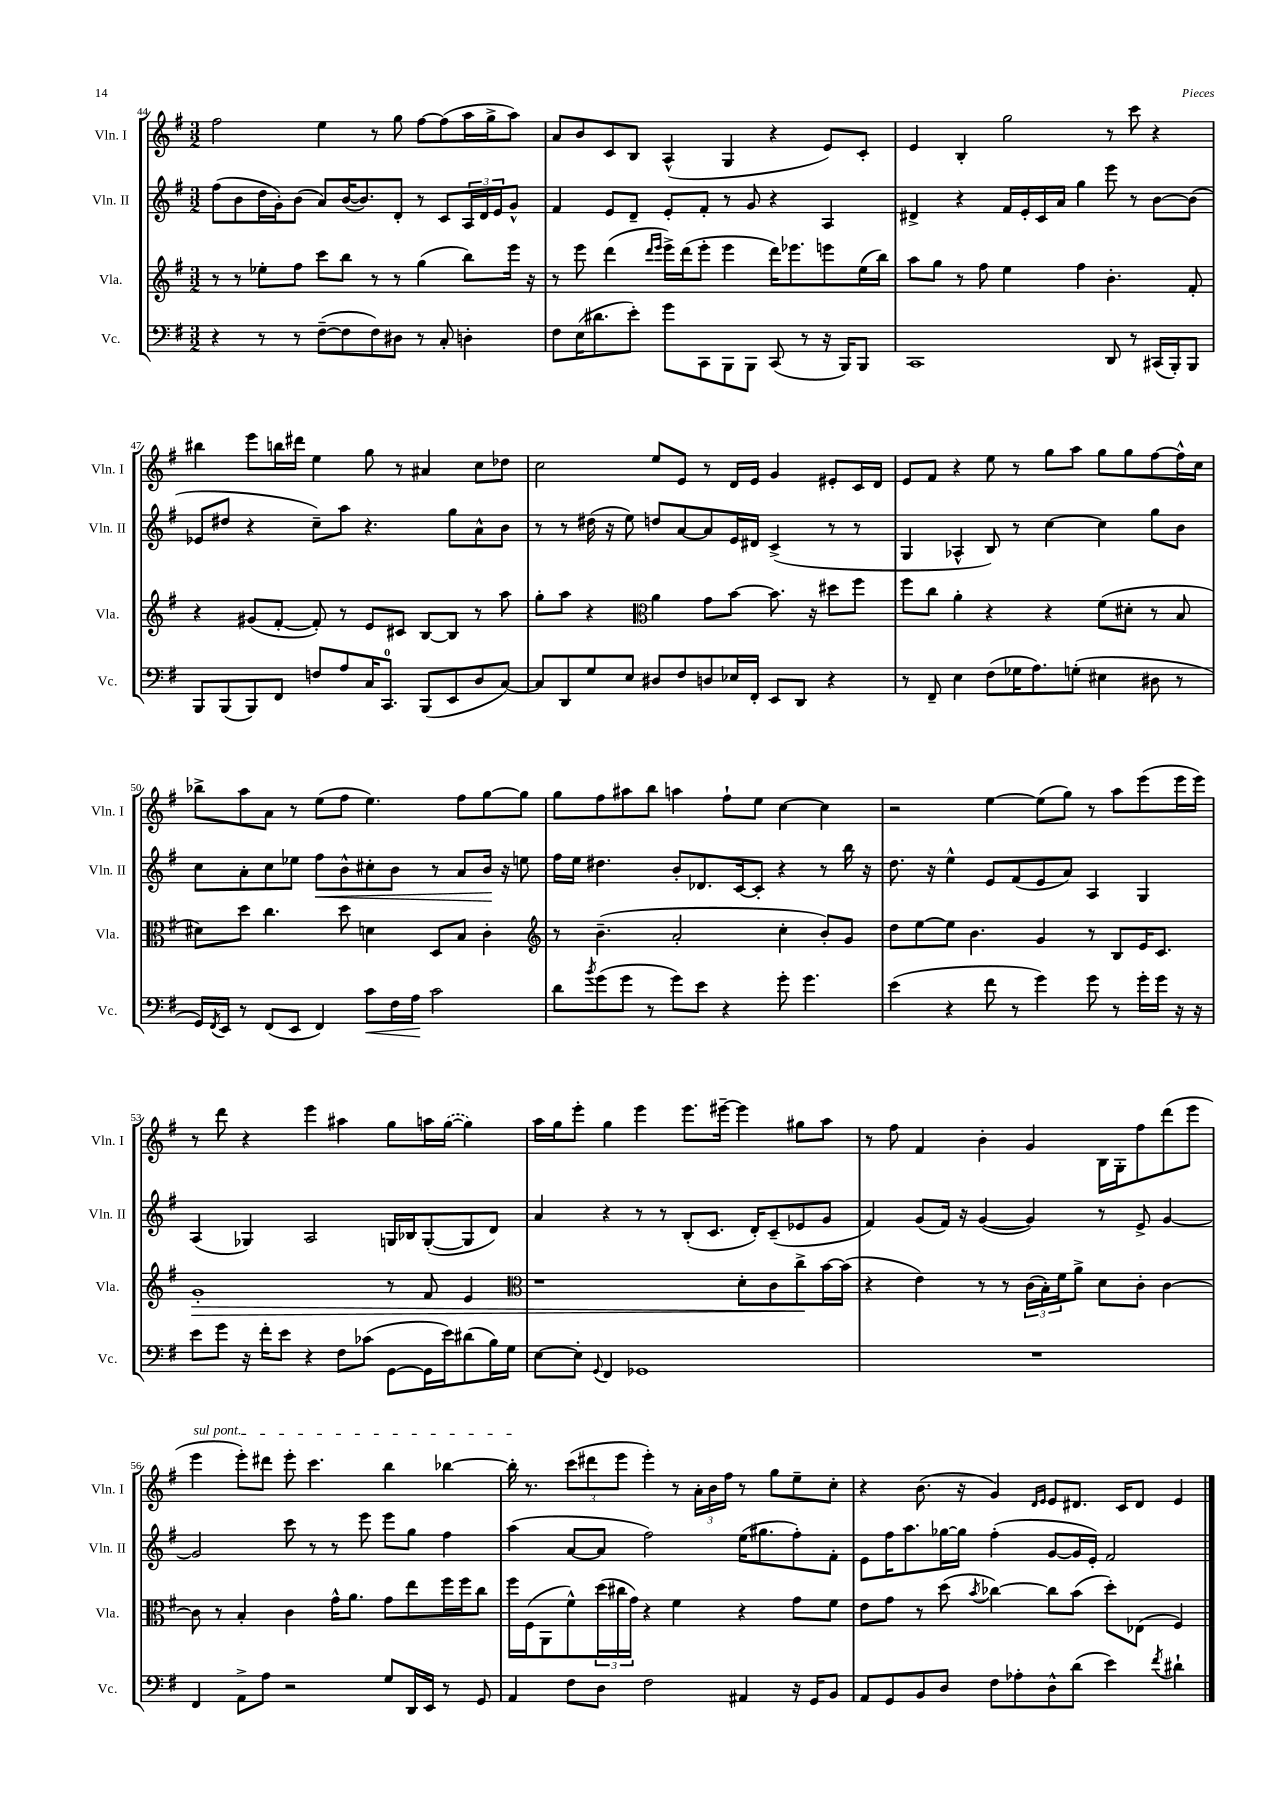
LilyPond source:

<<
\new StaffGroup <<
\new Staff = "s0" \with { instrumentName = "Vln. I" shortInstrumentName = "Vln. I" } {
    \clef treble \key g \major \numericTimeSignature \time 3/2
    fis''2 e''4 r8 g''8 fis''8~ fis''8( a''16 g''16-> a''8) |
    a'8 b'8 c'8 b8 a4-^( g4 r4 e'8) c'8-. |
    e'4 b4-. g''2 r8 c'''8 r4 |
    bis''4 e'''8 b''16 dis'''16 e''4 g''8 r8 ais'4 c''8 des''8 |
    c''2 e''8 e'8 r8 d'16 e'16 g'4 eis'8-. c'16 d'16 |
    e'8 fis'8 r4 e''8 r8 g''8 a''8 g''8 g''8 fis''8~ fis''16-^ c''16 |
    bes''8-> a''8 a'8 r8 e''8( fis''8 e''4.) fis''8 g''8~ g''8 |
    g''8 fis''8 ais''8 b''8 a''4 fis''8-! e''8 c''4~ c''4 |
    r2 e''4~ e''8( g''8) r8 a''8 e'''8( e'''16 e'''16) |
    r8 d'''8 r4 e'''4 ais''4 g''8 a''16 \once \slurDashed g''16~( g''4) |
    a''16 g''16 e'''8-. g''4 e'''4 e'''8. eis'''16~-- eis'''4 gis''8 a''8 |
    r8 fis''8 fis'4 b'4-. g'4 b16 g16-. fis''8 d'''8( e'''8 |
    \once \override TextSpanner.bound-details.left.text = \markup { \italic "sul pont." } e'''4\startTextSpan e'''8-.) dis'''8 e'''8-. c'''4. b''4 bes''4~ |
    bes''16-.\stopTextSpan r8. \tuplet 3/2 { c'''8( dis'''8 e'''8 } e'''4-.) r8 \tuplet 3/2 { a'16-. b'16 fis''16 } r8 g''8 e''8-- c''8-. |
    r4 b'8.( r16 g'4) \grace { d'16 e'16 } e'8 dis'8. c'16 dis'8 e'4 \bar "|." |
}
\new Staff = "s1" \with { instrumentName = "Vln. II" shortInstrumentName = "Vln. II" } {
    \clef treble \key g \major \numericTimeSignature \time 3/2
    fis''8( b'8 d''16 g'16-.) b'8( a'8) b'16~( b'8.) d'8-. r8 c'8 \tuplet 3/2 { a16 d'16 e'16 } g'8-^ |
    fis'4 e'8 d'8-- e'8-. fis'8-. r8 g'8 r4 a4 |
    dis'4-> r4 fis'16 e'16-. c'16 a'16 g''4 e'''8 r8 b'8~ b'8( |
    ees'8 dis''8 r4 c''8--) a''8 r4. g''8 a'8-^ b'8 |
    r8 r8 dis''16( r16 e''8) d''8 a'8~ a'8 e'16 dis'16 c'4->( r8 r8 |
    g4 aes4-^ b8) r8 c''4~ c''4 g''8 b'8 |
    c''8 a'8-. c''8 ees''8 fis''8\< b'8-^ cis''8-. b'8 r8 a'8 b'16\! r16 e''8 |
    fis''16 e''16 dis''4. b'8-. des'8. c'16~ c'8-. r4 r8 b''16 r16 |
    d''8. r16 e''4-^ e'8 fis'8( e'8 a'8) a4 g4 |
    a4( ges4) a2 g16 bes16 g8~-.( g8 d'8) |
    a'4 r4 r8 r8 b8-.( c'8. d'16-.) c'8--( ees'8 g'8 |
    fis'4) g'8( fis'16) r16 g'4~( g'4) r8 e'8-> g'4~ |
    g'2 c'''8 r8 r8 e'''8 e'''8 g''8 fis''4 |
    a''4( a'8~ a'8 fis''2) e''16( gis''8. fis''8-.) fis'8-. |
    e'8 fis''16 a''8. ges''16~ ges''16 fis''4-.( g'8~ g'16 e'16-.) fis'2 \bar "|." |
}
\new Staff = "s2" \with { instrumentName = "Vla." shortInstrumentName = "Vla." } {
    \clef treble \key g \major \numericTimeSignature \time 3/2
    r8 r8 ees''8-. fis''8 c'''8 b''8 r8 r8 g''4( b''8) e'''16 r16 |
    r8 e'''8 d'''4( \grace { d'''16 e'''16 } e'''16->) d'''16( e'''8-. e'''4 d'''16) ees'''8. e'''8 e''16( b''16) |
    a''8 g''8 r8 fis''8 e''4 fis''4 b'4.-. fis'8-. |
    r4 gis'8( fis'8~-. fis'8-.) r8 e'8 cis'8 b8~ b8 r8 a''8 |
    g''8-. a''8 r4 \clef alto a'4 g'8 b'8~ b'8. r16 dis''8 fis''8 |
    fis''8 c''8 a'4-. r4 r4 fis'8( dis'8-. r8 b8 |
    dis'8) d''8 c''4. d''8 d'4 d8 b8 c'4-. |
    \clef treble r8 b'4.--( a'2-. c''4-. b'8-.) g'8 |
    d''8 e''8~ e''8 b'4. g'4 r8 b8 e'16 c'8. |
    g'1-.\> r8 fis'8 e'4 |
    \clef alto r1 d'8-. c'8 c''8->\! b'16~ b'16( |
    r4 e'4) r8 r8 \tuplet 3/2 { c'16( b16-.) fis'16 } a'8-> d'8 c'8-. c'4~ |
    c'8 r8 b4-. c'4 g'16-^ a'8. g'8 e''8 fis''16 fis''16 c''8 |
    fis''16 fis16( a,8 fis'8-^) \tuplet 3/2 { d''16( cis''16 g'16) } r4 fis'4 r4 g'8 fis'8 |
    e'8 g'8 r8 d''8( \acciaccatura { b'8 } ces''4~) ces''8 b'8( d''8-.) ees8( fis4) \bar "|." |
}
\new Staff = "s3" \with { instrumentName = "Vc." shortInstrumentName = "Vc." } {
    \clef bass \key g \major \numericTimeSignature \time 3/2
    r4 r8 r8 fis8~--( fis8 fis8) dis8 r8 c8-. d4-. |
    fis8 e16( dis'8. e'8-.) g'8 c,8 b,,8 b,,8 c,8( r8 r16 b,,16) b,,8 |
    c,1 d,8 r8 cis,16( b,,16-.) b,,8 |
    b,,8 b,,8( b,,8) fis,8 f8 a8 c16 c,8.-0 b,,8( e,8 d8 c8~) |
    c8 d,8 g8 e8 dis8 fis8 d8 ees16 fis,16-. e,8 d,8 r4 |
    r8 fis,8-- e4 fis8( ges16 a8.) g8-.( eis4 dis8 r8 |
    g,16) \acciaccatura { fis,8 } e,16 r8 fis,8( e,8 fis,4) c'8\< fis16 a16\! c'2 |
    d'8 \acciaccatura { b'8 } g'8( g'8 r8 g'8) e'8 r4 g'8-. g'4. |
    e'4( r4 fis'8 r8 g'4) g'8 r8 g'16-. g'16 r16 r16 |
    e'8 g'8 r16 fis'16-. e'8 r4 fis8 ces'8( g,8~ g,16 e'16) dis'8( b16) g16 |
    e8~ e8-. \appoggiatura { g,8 } fis,4 ges,1 |
    R1. |
    fis,4 a,8-> a8 r2 g8 d,16 e,16 r8 g,8 |
    a,4 fis8 d8 fis2 ais,4 r16 g,16 b,8 |
    a,8 g,8 b,8 d8 fis8 aes8-. d8-^ d'8( e'4) \acciaccatura { fis'8 } dis'4-! \bar "|." |
}
>>
>>
\layout { \context { \Score currentBarNumber = #44 } }
